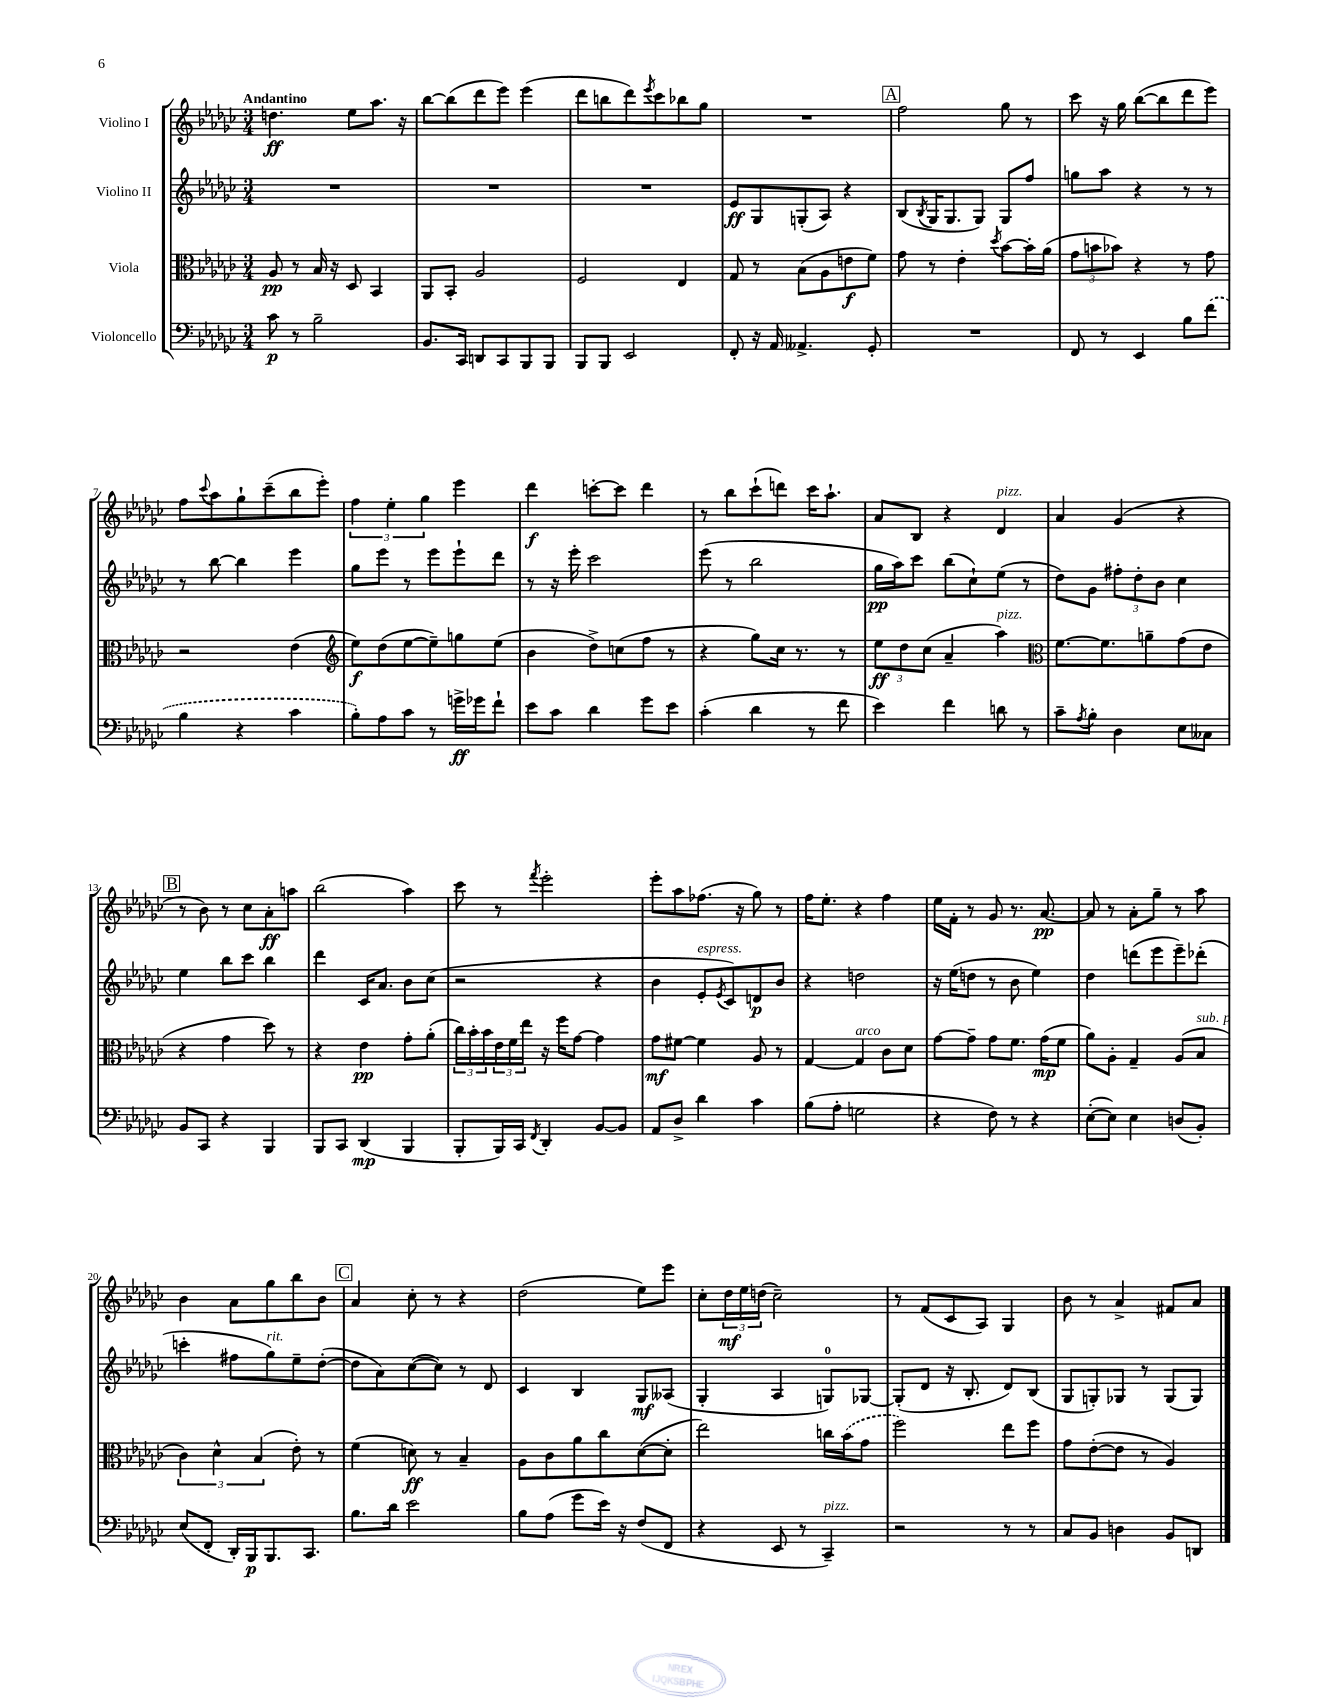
<<
\new StaffGroup <<
\new Staff = "s0" \with { instrumentName = "Violino I" } {
    \clef treble \key ges \major \numericTimeSignature \time 3/4 \tempo "Andantino"
    d''4.\ff ees''8 aes''8. r16 |
    bes''8~ bes''8( des'''8 ees'''8) ees'''4( |
    des'''8 b''8 des'''8) \acciaccatura { ees'''8 } ces'''8 bes''8 ges''8 |
    R2. |
    \mark \markup { \box "A" } f''2 ges''8 r8 |
    ces'''8 r16 ges''16 bes''8~( bes''8 des'''8 ees'''8) |
    f''8 \appoggiatura { ces'''8 } aes''8 ges''8-! ces'''8--( bes''8 ees'''8-.) |
    \tuplet 3/2 { f''4 ees''4-. ges''4 } ees'''4 |
    des'''4\f c'''8~-. c'''8 des'''4 |
    r8 bes''8 ces'''8-!( d'''8) ces'''16 aes''8.-! |
    aes'8 bes8 r4 des'4^\markup { \italic "pizz." } |
    aes'4 ges'4( r4 |
    \mark \markup { \box "B" } r8 bes'8) r8 ces''8 aes'8-.\ff a''8 |
    bes''2( aes''4) |
    ces'''8 r8 \acciaccatura { f'''8 } ees'''2-. |
    ees'''8-. aes''8 fes''8.( r16 ges''8) r8 |
    f''16 ees''8.-. r4 f''4 |
    ees''16 f'16-. r8 ges'8 r8. aes'8.~\pp |
    aes'8 r8 aes'8-. ges''8-- r8 aes''8 |
    bes'4 aes'8 ges''8 bes''8 bes'8 |
    \mark \markup { \box "C" } aes'4 ces''8-. r8 r4 |
    des''2( ees''8) ees'''8 |
    ces''8-. \tuplet 3/2 { des''16\mf ees''16 d''16( } ces''2--) |
    r8 f'8( ces'8 aes8) ges4 |
    bes'8 r8 aes'4-> fis'8 aes'8 \bar "|." |
}
\new Staff = "s1" \with { instrumentName = "Violino II" } {
    \clef treble \key ges \major \numericTimeSignature \time 3/4
    R2. |
    R2. |
    R2. |
    ees'8\ff ges8 g8-.( aes8) r4 |
    \mark \markup { \box "A" } bes8( \acciaccatura { bes8 } ges16 ges8. ges8) ges8 f''8 |
    g''8 aes''8 r4 r8 r8 |
    r8 bes''8~ bes''4 ees'''4 |
    ges''8 ees'''8 r8 ees'''8 ees'''8-! des'''8 |
    r8 r16 ees'''16-. ces'''2 |
    ees'''8( r8 bes''2 |
    ges''16\pp aes''16) ces'''8 bes''8( ces''8-!) ees''8( r8 |
    des''8) ges'8 \tuplet 3/2 { fis''8-. des''8-. bes'8 } ces''4 |
    \mark \markup { \box "B" } ees''4 bes''8 ces'''8 bes''4 |
    des'''4 ces'16 aes'8. bes'8 ces''8( |
    r2 r4 |
    bes'4 ees'8-.^\markup { \italic "espress." } \acciaccatura { ees'8 } ces'8) d'8\p bes'8 |
    r4 d''2 |
    r16 ees''16( d''8 r8 bes'8 ees''4) |
    des''4 d'''8( ees'''8 ees'''8--) des'''8-.( |
    c'''4-. fis''8 ges''8^\markup { \italic "rit." }) ees''8-- des''8~-.( |
    \mark \markup { \box "C" } des''8 aes'8) ces''8~( ces''8) r8 des'8 |
    ces'4 bes4 ges8\mf aeses8( |
    ges4-. aes4 g8-0) ges8~ |
    ges8-.( des'8 r16 bes8.-. des'8) bes8( |
    ges8 g8-.) ges8 r8 ges8( ges8) \bar "|." |
}
\new Staff = "s2" \with { instrumentName = "Viola" } {
    \clef alto \key ges \major \numericTimeSignature \time 3/4
    aes8\pp r8 bes16 r16 des8 bes,4 |
    aes,8 bes,8-. aes2 |
    f2 ees4 |
    ges8 r8 bes8( aes8 e'8\f f'8) |
    \mark \markup { \box "A" } ges'8 r8 ees'4-. \acciaccatura { des''8 } bes'8~ bes'16-. aes'16( |
    \tuplet 3/2 { ges'8 b'8 bes'8) } r4 r8 ges'8 |
    r2 ees'4( |
    \clef treble ees''8\f) des''8( ees''8~ ees''8--) g''8 ees''8( |
    bes'4 des''8->) c''8( f''8 r8 |
    r4 ges''8) ces''16 r8. r8 |
    \tuplet 3/2 { ees''8\ff des''8 ces''8( } aes'4-- aes''4^\markup { \italic "pizz." }) |
    \clef alto f'8.~ f'8. a'8-- ges'8( ees'8 |
    \mark \markup { \box "B" } r4 ges'4 des''8) r8 |
    r4 ees'4\pp ges'8-. aes'8-.( |
    \tuplet 3/2 { ces''16) bes'16-. bes'16 } \tuplet 3/2 { ees'16 f'16 ees''16 } r16 f''16 ges'8~ ges'4 |
    ges'8\mf fis'8~ fis'4 aes8 r8 |
    ges4~ ges4^\markup { \italic "arco" } ces'8 des'8 |
    ges'8~ ges'8-- ges'8 f'8. ges'16\mp( f'8 |
    aes'8) aes8-. ges4-- aes8( bes8^\markup { \italic "sub. p" } |
    \tuplet 3/2 { ces'4) des'4-^ bes4( } ees'8-.) r8 |
    \mark \markup { \box "C" } f'4( d'8\ff) r8 bes4-- |
    aes8 ces'8 aes'8 ces''8 des'8~( des'8-. |
    ees''2) c''16 \once \slurDashed bes'16( ges'8 |
    f''2) ees''8 f''8 |
    ges'8 ees'8~-.( ees'8 r8 aes4) \bar "|." |
}
\new Staff = "s3" \with { instrumentName = "Violoncello" } {
    \clef bass \key ges \major \numericTimeSignature \time 3/4
    ces'8\p r8 bes2-- |
    bes,8. ces,16 d,8 ces,8 bes,,8 bes,,8 |
    bes,,8 bes,,8 ees,2 |
    f,8-. r16 aes,16 aeses,4.-> ges,8-. |
    \mark \markup { \box "A" } R2. |
    f,8 r8 ees,4 bes8 \once \slurDashed f'8( |
    bes4 r4 ces'4 |
    bes8-.) aes8 ces'8 r8 g'16->\ff ges'16 f'8-! |
    ees'8 ces'8 des'4 ges'8 ees'8 |
    ces'4-.( des'4 r8 f'8 |
    ees'4) f'4 d'8 r8 |
    ces'8-- \acciaccatura { aes8 } bes8-. des4 ees8 ceses8 |
    \mark \markup { \box "B" } bes,8 ces,8 r4 bes,,4 |
    bes,,8 ces,8 des,4\mp( bes,,4 |
    bes,,8-. bes,,16) ces,16 \acciaccatura { f,8 } des,4-. bes,8~ bes,8 |
    aes,8 des8-> des'4 ces'4 |
    bes8( aes8-. g2 |
    r4 f8) r8 r4 |
    ees8~-.( ees8) ees4 d8( bes,8-.) |
    ees8( f,8-. des,16-.) bes,,16\p bes,,8. ces,8. |
    \mark \markup { \box "C" } bes8. des'16 ees'2 |
    bes8 aes8( ges'8 ees'16) r16 f8( f,8 |
    r4 ees,8 r8 ces,4--^\markup { \italic "pizz." }) |
    r2 r8 r8 |
    ces8 bes,8 d4 bes,8 d,8 \bar "|." |
}
>>
>>
